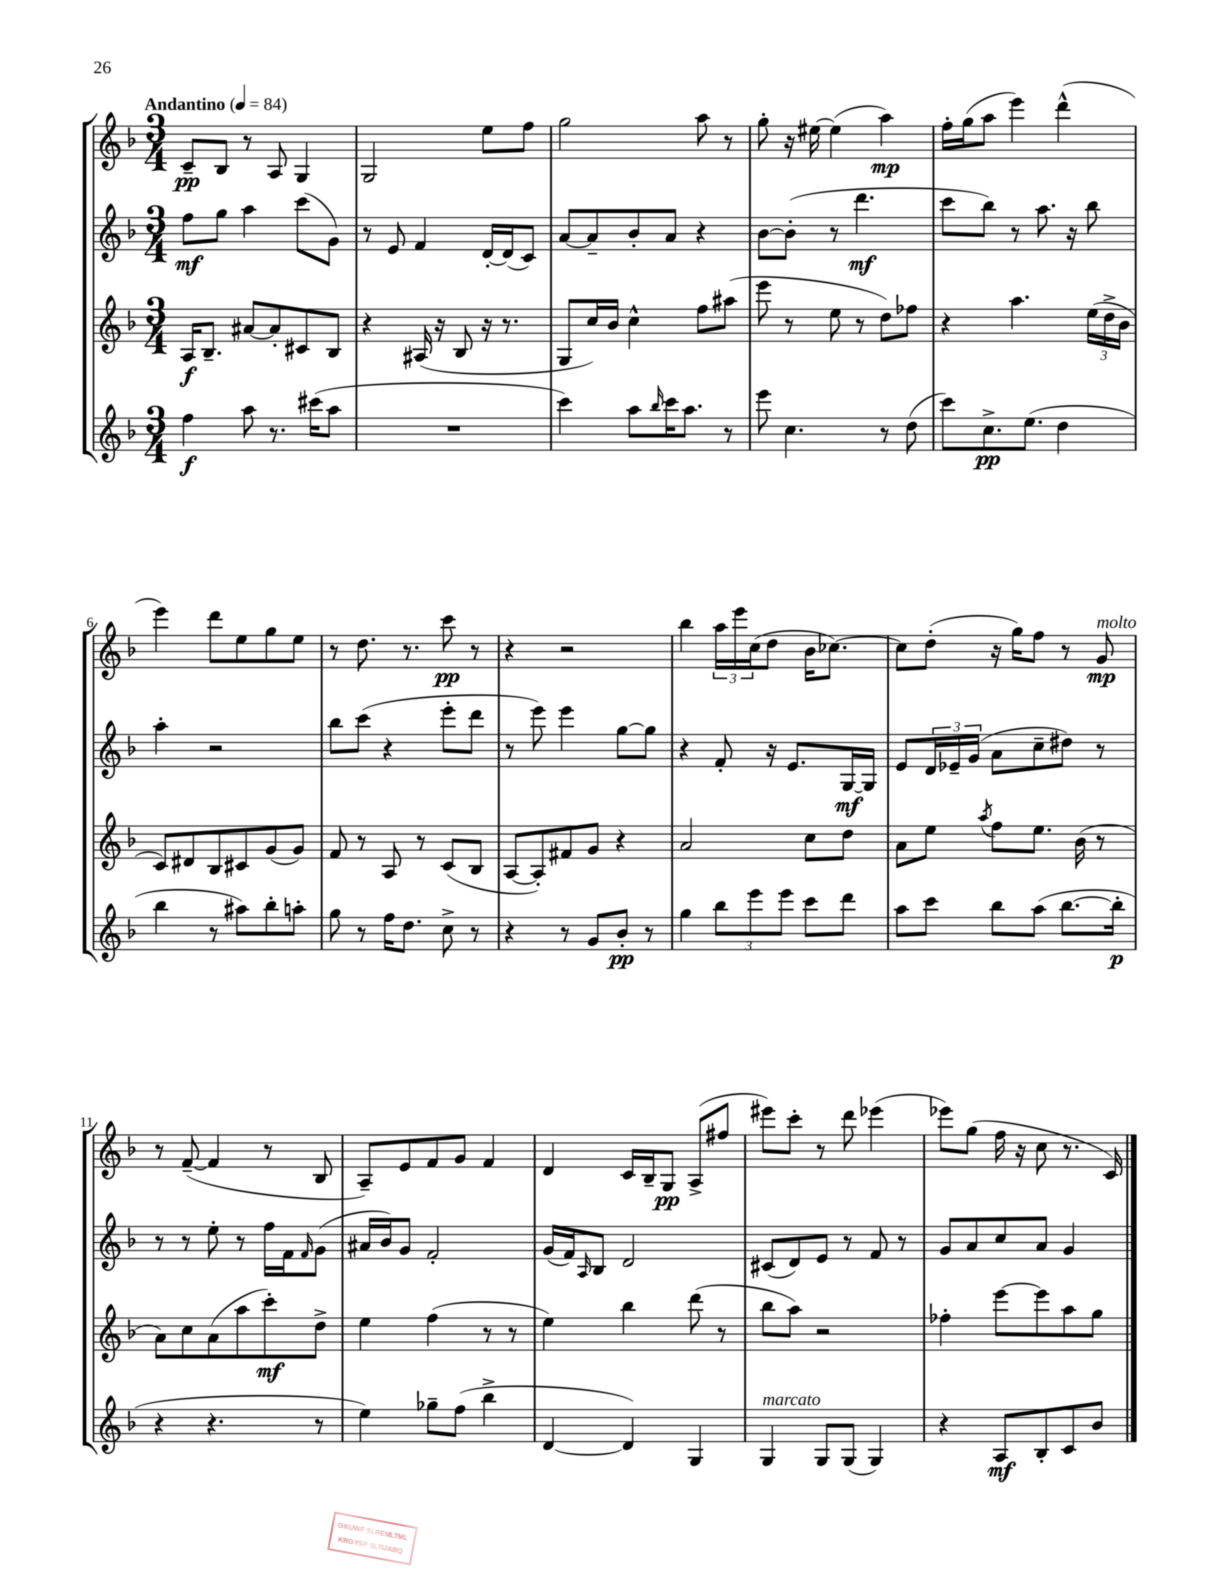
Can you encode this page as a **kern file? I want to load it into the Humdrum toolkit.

**kern	**dynam	**kern	**dynam	**kern	**dynam	**kern	**dynam
*part4	*part4	*part3	*part3	*part2	*part2	*part1	*part1
*staff4	*staff4	*staff3	*staff3	*staff2	*staff2	*staff1	*staff1
*clefG2	*	*clefG2	*	*clefG2	*	*clefG2	*
*k[b-]	*	*k[b-]	*	*k[b-]	*	*k[b-]	*
*M3/4	*	*M3/4	*	*M3/4	*	*M3/4	*
*MM84	*	*MM84	*	*MM84	*	*MM84	*
=1	=1	=1	=1	=1	=1	=1	=1
!	!	!	!	!	!	!LO:TX:a:B:t=Andantino	!
4ff\	f	16A/KL	f	8ff\L	mf	8c~/L	pp
.	.	8.B-~/J	.	.	.	.	.
.	.	.	.	8gg\J	.	8B-/J	.
8aa\	.	[8a#X/L	.	4aa\	.	8r	.
8.r	.	8a#'/]	.	.	.	8A/	.
.	.	8c#X/	.	(8ccc\L	.	4G/	.
(16ccc#X\KL	.	.	.	.	.	.	.
8aa\J	.	8B-/J	.	8g\J)	.	.	.
=2	=2	=2	=2	=2	=2	=2	=2
2.r	.	4r	.	8r	.	2G/	.
.	.	.	.	8e/	.	.	.
.	.	(16A#X/	.	4f/	.	.	.
.	.	16r	.	.	.	.	.
.	.	8B-/	.	.	.	.	.
.	.	16r	.	[16d'/LL	.	8ee\L	.
.	.	8.r	.	(16d/J]	.	.	.
.	.	.	.	8c/J)	.	8ff\J	.
=3	=3	=3	=3	=3	=3	=3	=3
4ccc\)	.	8G/L	.	[8a/L	.	2gg\	.
.	.	16cc/L)	.	8a~/]	.	.	.
.	.	16b-/JJ	.	.	.	.	.
8aa\L	.	4cc^^\	.	8b-'/	.	.	.
16qqbb-/	.	.	.	.	.	.	.
16ccc\K	.	.	.	8a/J	.	.	.
8.aa\J	.	.	.	.	.	.	.
.	.	8ff\L	.	4r	.	8aa\	.
8r	.	(8aa#X\J	.	.	.	8r	.
=4	=4	=4	=4	=4	=4	=4	=4
8eee\	.	8eee\	.	[8b-\L	.	8gg'\	.
4.cc\	.	8r	.	(8b-'\J]	.	16r	.
.	.	.	.	.	.	[16ee#X\	.
.	.	8ee\	.	8r	.	(4ee#\]	.
.	.	8r	.	4.ddd\	mf	.	.
8r	.	8dd\L)	.	.	.	4aa\)	mp
(8dd\	.	8ff-X\J	.	.	.	.	.
=5	=5	=5	=5	=5	=5	=5	=5
8ccc\L)	.	4r	.	8ccc\L	.	16ff'\LL	.
.	.	.	.	.	.	(16gg\J	.
8.cc^\	pp	.	.	8bb-\J)	.	8aa\J	.
.	.	4.aa\	.	8r	.	4eee\)	.
(8.ee\J	.	.	.	.	.	.	.
.	.	.	.	8.aa\	.	.	.
4dd\	.	.	.	.	.	(4ddd^^\	.
.	.	.	.	16r	.	.	.
.	.	(24ee\LL	.	8bb-\	.	.	.
.	.	24dd^\	.	.	.	.	.
.	.	24b-\JJ	.	.	.	.	.
!!LO:LB:g=z
=6	=6	=6	=6	=6	=6	=6	=6
4bb-\	.	8c/L)	.	4aa'\	.	4eee\)	.
.	.	8d#X/	.	.	.	.	.
8r	.	8B-/	.	2r	.	8ddd\L	.
8aa#X\L)	.	8c#X/	.	.	.	8ee\	.
8bb-'\	.	(8g/	.	.	.	8gg\	.
8aan'\J	.	8g/J)	.	.	.	8ee\J	.
=7	=7	=7	=7	=7	=7	=7	=7
8gg\	.	8f/	.	8bb-\L	.	8r	.
8r	.	8r	.	(8ccc\J	.	8.dd\	.
16ff\KL	.	8A/	.	4r	.	.	.
8.dd\J	.	.	.	.	.	8.r	.
.	.	8r	.	.	.	.	.
8cc^\	.	(8c/L	.	8eee'\L	.	8ccc\	pp
8r	.	8B-/J	.	8ddd\J	.	8r	.
=8	=8	=8	=8	=8	=8	=8	=8
4r	.	[8A/L	.	8r	.	4r	.
.	.	8A'/])	.	8eee\)	.	.	.
8r	.	8f#X/	.	4eee\	.	2r	.
8g/L	.	8g/J	.	.	.	.	.
8b-'/J	pp	4r	.	[8gg\L	.	.	.
8r	.	.	.	8gg\J]	.	.	.
=9	=9	=9	=9	=9	=9	=9	=9
4gg\	.	2a/	.	4r	.	4bb-\	.
12bb-\L	.	.	.	8f'/	.	24aa\LL	.
.	.	.	.	.	.	24eee\	.
12eee\	.	.	.	.	.	(24cc\J	.
.	.	.	.	16r	.	8dd\J	.
12eee\J	.	.	.	.	.	.	.
.	.	.	.	8.e/L	.	.	.
8ccc\L	.	8cc\L	.	.	.	16b-\KL	.
.	.	.	.	.	.	[8.cc-X\J)	.
8ddd\J	.	8dd\J	.	[16G/L	mf	.	.
.	.	.	.	16G/JJ]	.	.	.
=10	=10	=10	=10	=10	=10	=10	=10
8aa\L	.	8a\L	.	8e/L	.	8cc-\L]	.
8ccc\J	.	8ee\J	.	24d/L	.	(8dd'\J	.
.	.	.	.	24e-X~/	.	.	.
.	.	.	.	(24g/JJ	.	.	.
.	.	8qaa/	.	.	.	.	.
8bb-\L	.	8ff\L	.	8a\L	.	16r	.
.	.	.	.	.	.	16gg\KL)	.
(8aa\J	.	8.ee\J	.	8cc~\	.	8ff\J	.
[8.bb-\L	.	.	.	8dd#X\J)	.	8r	.
.	.	(16b-\	.	.	.	.	.
!	!	!	!	!	!	!LO:TX:a:i:t=molto	!
.	.	8r	.	8r	.	8g/	mp
16bb-'\Jk]	p	.	.	.	.	.	.
!!LO:LB:g=z
=11	=11	=11	=11	=11	=11	=11	=11
4r	.	8a\L)	.	8r	.	8r	.
.	.	8cc\	.	8r	.	([8f~/	.
4.r	.	(8a\	.	8ee'\	.	4f/]	.
.	.	8aa\	.	8r	.	.	.
.	.	8ccc'\)	mf	16ff\LL	.	8r	.
.	.	.	.	16f\J	.	.	.
.	.	.	.	16qqf/	.	.	.
8r	.	8dd^\J	.	(8g\J	.	8B-/	.
=12	=12	=12	=12	=12	=12	=12	=12
4ee\)	.	4ee\	.	16a#X/LL	.	8A~/L)	.
.	.	.	.	16b-/J)	.	.	.
.	.	.	.	8g/J	.	8e/	.
8gg-X~\L	.	(4ff\	.	2f'/	.	8f/	.
(8ff\J	.	.	.	.	.	8g/J	.
4bb-^\	.	8r	.	.	.	4f/	.
.	.	8r	.	.	.	.	.
=13	=13	=13	=13	=13	=13	=13	=13
[4d/	.	4ee\)	.	(16g/LL	.	4d/	.
.	.	.	.	16f/J)	.	.	.
.	.	.	.	16qqA/	.	.	.
.	.	.	.	8B-/J	.	.	.
4d/])	.	4bb-\	.	2d/	.	16c/LL	.
.	.	.	.	.	.	16B-~/J	.
.	.	.	.	.	.	8G/J	pp
4G/	.	(8ddd\	.	.	.	(8A^/L	.
.	.	8r	.	.	.	8ff#X/J	.
=14	=14	=14	=14	=14	=14	=14	=14
!LO:TX:a:i:t=marcato	!	!	!	!	!	!	!
4G/	.	8bb-\L	.	(8c#X/L	.	8eee#X\L)	.
.	.	8aa\J)	.	8d/)	.	8ccc'\J	.
8G/L	.	2r	.	8e/J	.	8r	.
(8G/J	.	.	.	8r	.	8ddd\	.
4G/)	.	.	.	8f/	.	(4eee-X\	.
.	.	.	.	8r	.	.	.
=15	=15	=15	=15	=15	=15	=15	=15
4r	.	4ff-X'\	.	8g/L	.	8eee-X\L)	.
.	.	.	.	8a/	.	(8gg\J	.
8A/L	mf	[8eee\L	.	8cc/	.	16ff\	.
.	.	.	.	.	.	16r	.
8B-'/	.	8eee\]	.	8a/J	.	8cc\	.
8c/	.	8aa\	.	4g/	.	8.r	.
8b-/J	.	8gg\J	.	.	.	.	.
.	.	.	.	.	.	16c/)	.
==	==	==	==	==	==	==	==
*-	*-	*-	*-	*-	*-	*-	*-
